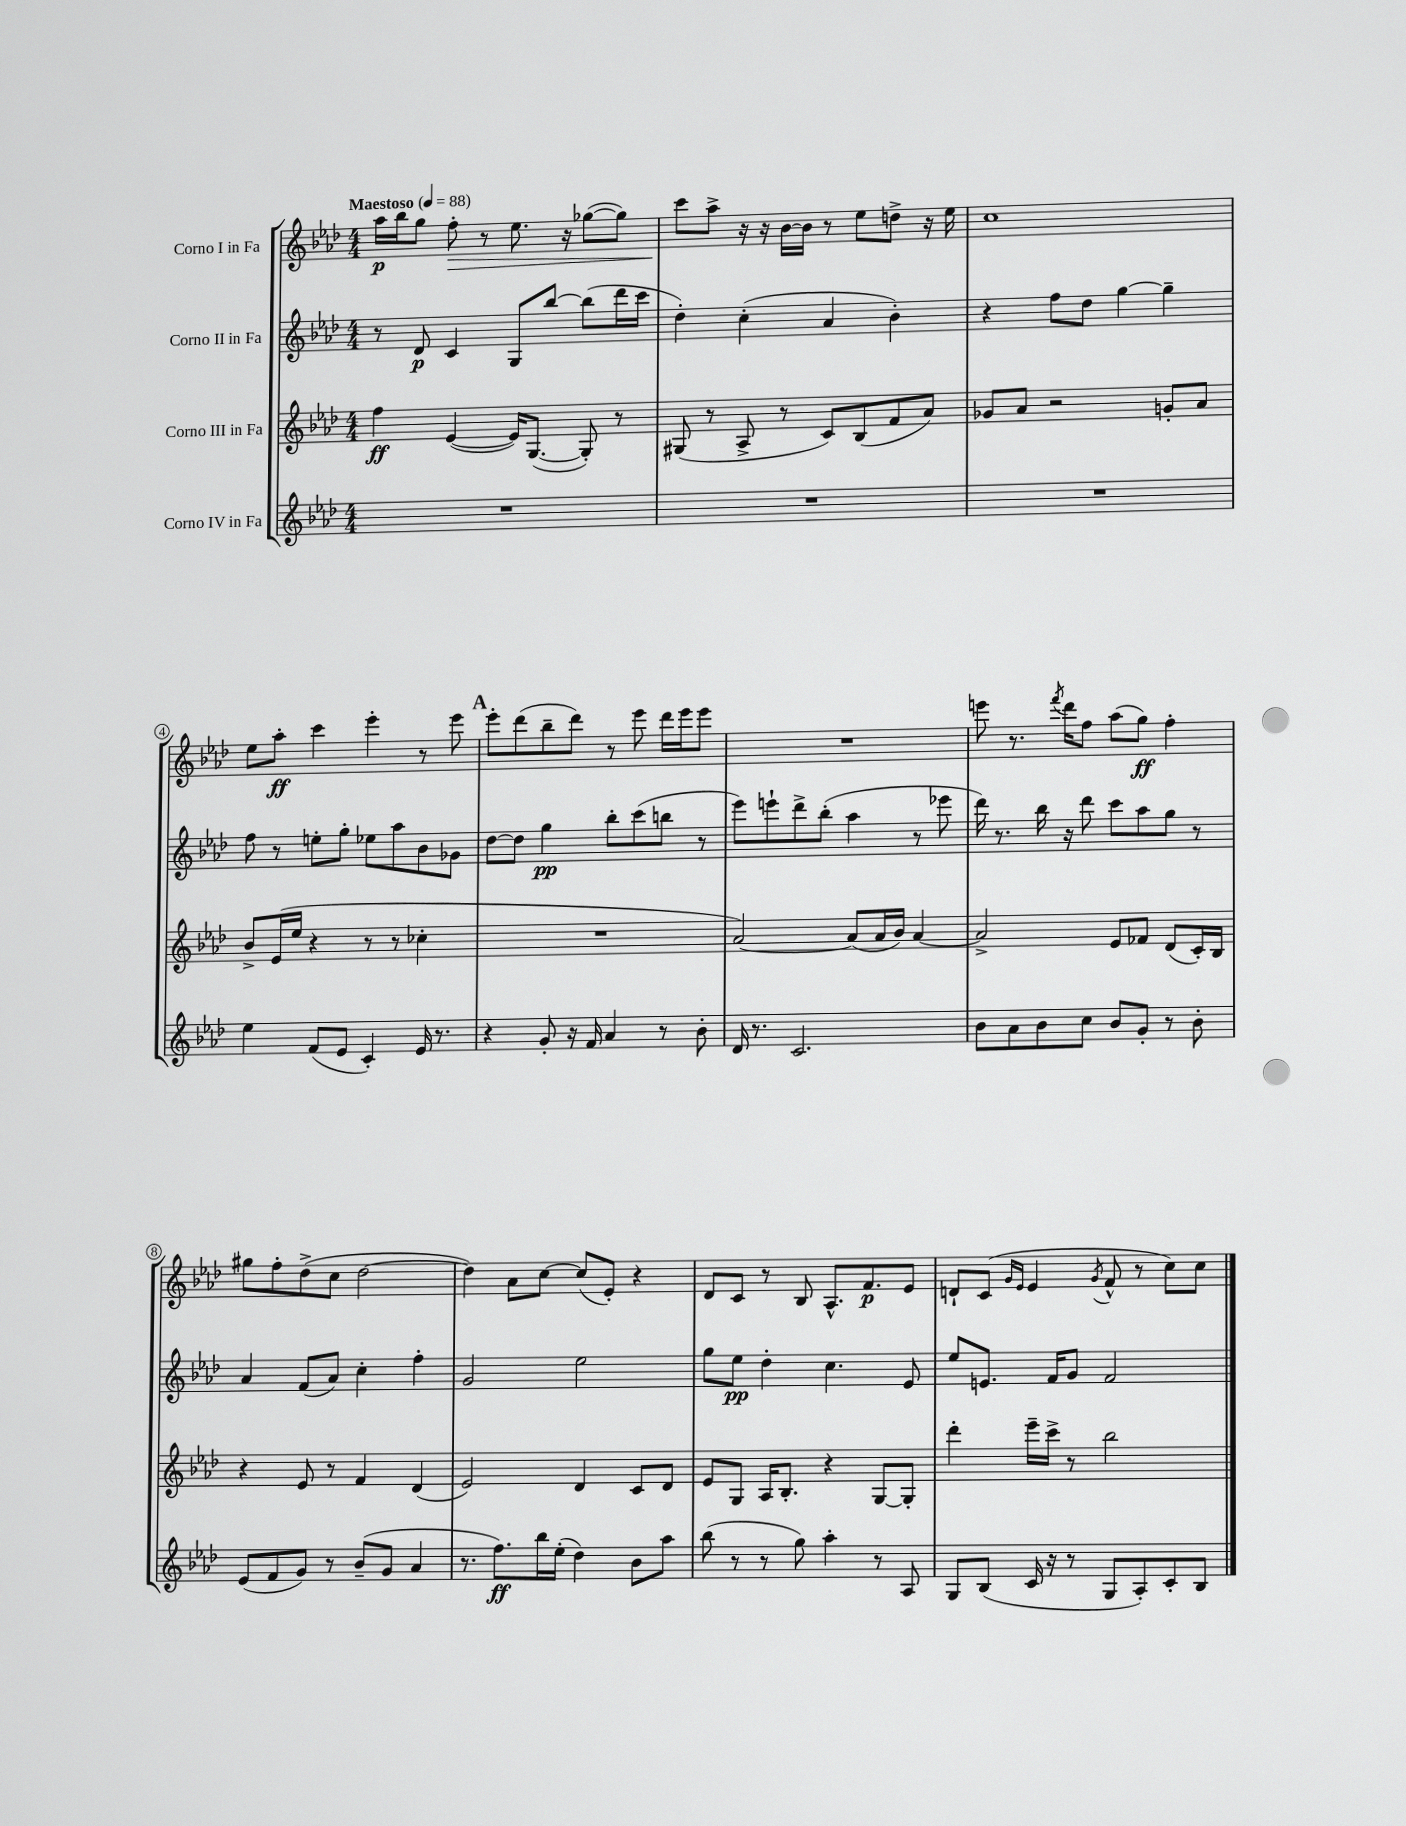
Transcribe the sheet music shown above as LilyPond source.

<<
\new StaffGroup <<
\new Staff = "s0" \with { instrumentName = "Corno I in Fa" } {
    \clef treble \key aes \major \numericTimeSignature \time 4/4 \tempo "Maestoso" 4 = 88
    aes''16\p bes''16 g''8 f''8-.\> r8 ees''8. r16 ges''8~( ges''8) |
    c'''8\! aes''8-> r16 r16 bes'16~ bes'16 r8 ees''8 d''8-> r16 ees''16 |
    c''1 |
    ees''8 aes''8-.\ff c'''4 ees'''4-. r8 ees'''8 |
    \mark \markup { \bold "A" } ees'''8-. des'''8( bes''8-- des'''8) r8 ees'''8 des'''16 ees'''16 ees'''8 |
    R1 |
    e'''8 r8. \acciaccatura { f'''8 } des'''16 f''8 aes''8( g''8\ff) f''4-. |
    gis''8 f''8-. des''8->( c''8 des''2~ |
    des''4) aes'8 c''8~ c''8( ees'8-.) r4 |
    des'8 c'8 r8 bes8 aes8.-^ f'8.\p ees'8 |
    d'8-! c'8( \grace { g'16 ees'16 } ees'4 \acciaccatura { g'8 } f'8-^ r8 c''8) c''8 \bar "|." |
}
\new Staff = "s1" \with { instrumentName = "Corno II in Fa" } {
    \clef treble \key aes \major \numericTimeSignature \time 4/4
    r8 des'8\p c'4 g8 bes''8~ bes''8( des'''16 c'''16 |
    des''4-.) c''4-.( aes'4 bes'4-.) |
    r4 f''8 des''8 g''4~ g''4-- |
    f''8 r8 e''8-. g''8-. ees''8 aes''8 bes'8 ges'8 |
    \mark \markup { \bold "A" } des''8~ des''8 g''4\pp bes''8-. c'''8( b''8 r8 |
    ees'''8) e'''8-! des'''8-> bes''8-.( aes''4 r8 ees'''8 |
    des'''16) r8. bes''16 r16 des'''8 c'''8 aes''8 g''8 r8 |
    aes'4 f'8( aes'8) c''4-. f''4-. |
    g'2 ees''2 |
    g''8 ees''8\pp des''4-. c''4. ees'8 |
    ees''8 e'8. f'16 g'8 f'2 \bar "|." |
}
\new Staff = "s2" \with { instrumentName = "Corno III in Fa" } {
    \clef treble \key aes \major \numericTimeSignature \time 4/4
    f''4\ff ees'4~( ees'16) g8.~( g8-.) r8 |
    gis8( r8 aes8-> r8 c'8) bes8( f'8 aes'8) |
    ges'8 aes'8 r2 g'8-. aes'8 |
    bes'8-> ees'16( ees''16 r4 r8 r8 ces''4-. |
    \mark \markup { \bold "A" } R1 |
    aes'2~) aes'8( aes'16 bes'16) aes'4~ |
    aes'2-> ees'8 fes'8 des'8( c'16-.) bes16 |
    r4 ees'8 r8 f'4 des'4( |
    ees'2) des'4 c'8 des'8 |
    ees'8 g8 aes16 bes8.-. r4 g8~ g8-. |
    des'''4-. ees'''16-- c'''16-> r8 bes''2 \bar "|." |
}
\new Staff = "s3" \with { instrumentName = "Corno IV in Fa" } {
    \clef treble \key aes \major \numericTimeSignature \time 4/4
    R1 |
    R1 |
    R1 |
    ees''4 f'8( ees'8 c'4-.) ees'16 r8. |
    \mark \markup { \bold "A" } r4 g'8-. r16 f'16 aes'4 r8 bes'8-. |
    des'16 r8. c'2. |
    bes'8 aes'8 bes'8 c''8 bes'8 g'8-. r8 bes'8-. |
    ees'8( f'8 g'8) r8 bes'8--( g'8 aes'4 |
    r8. f''8.\ff) bes''16 ees''16-.( des''4) bes'8 aes''8 |
    bes''8( r8 r8 g''8) aes''4-. r8 aes8 |
    g8 bes8( c'16 r16 r8 g8 aes8-.) c'8-. bes8 \bar "|." |
}
>>
>>
\layout { \context { \Score \override BarNumber.stencil = #(make-stencil-circler 0.1 0.3 ly:text-interface::print) } }
